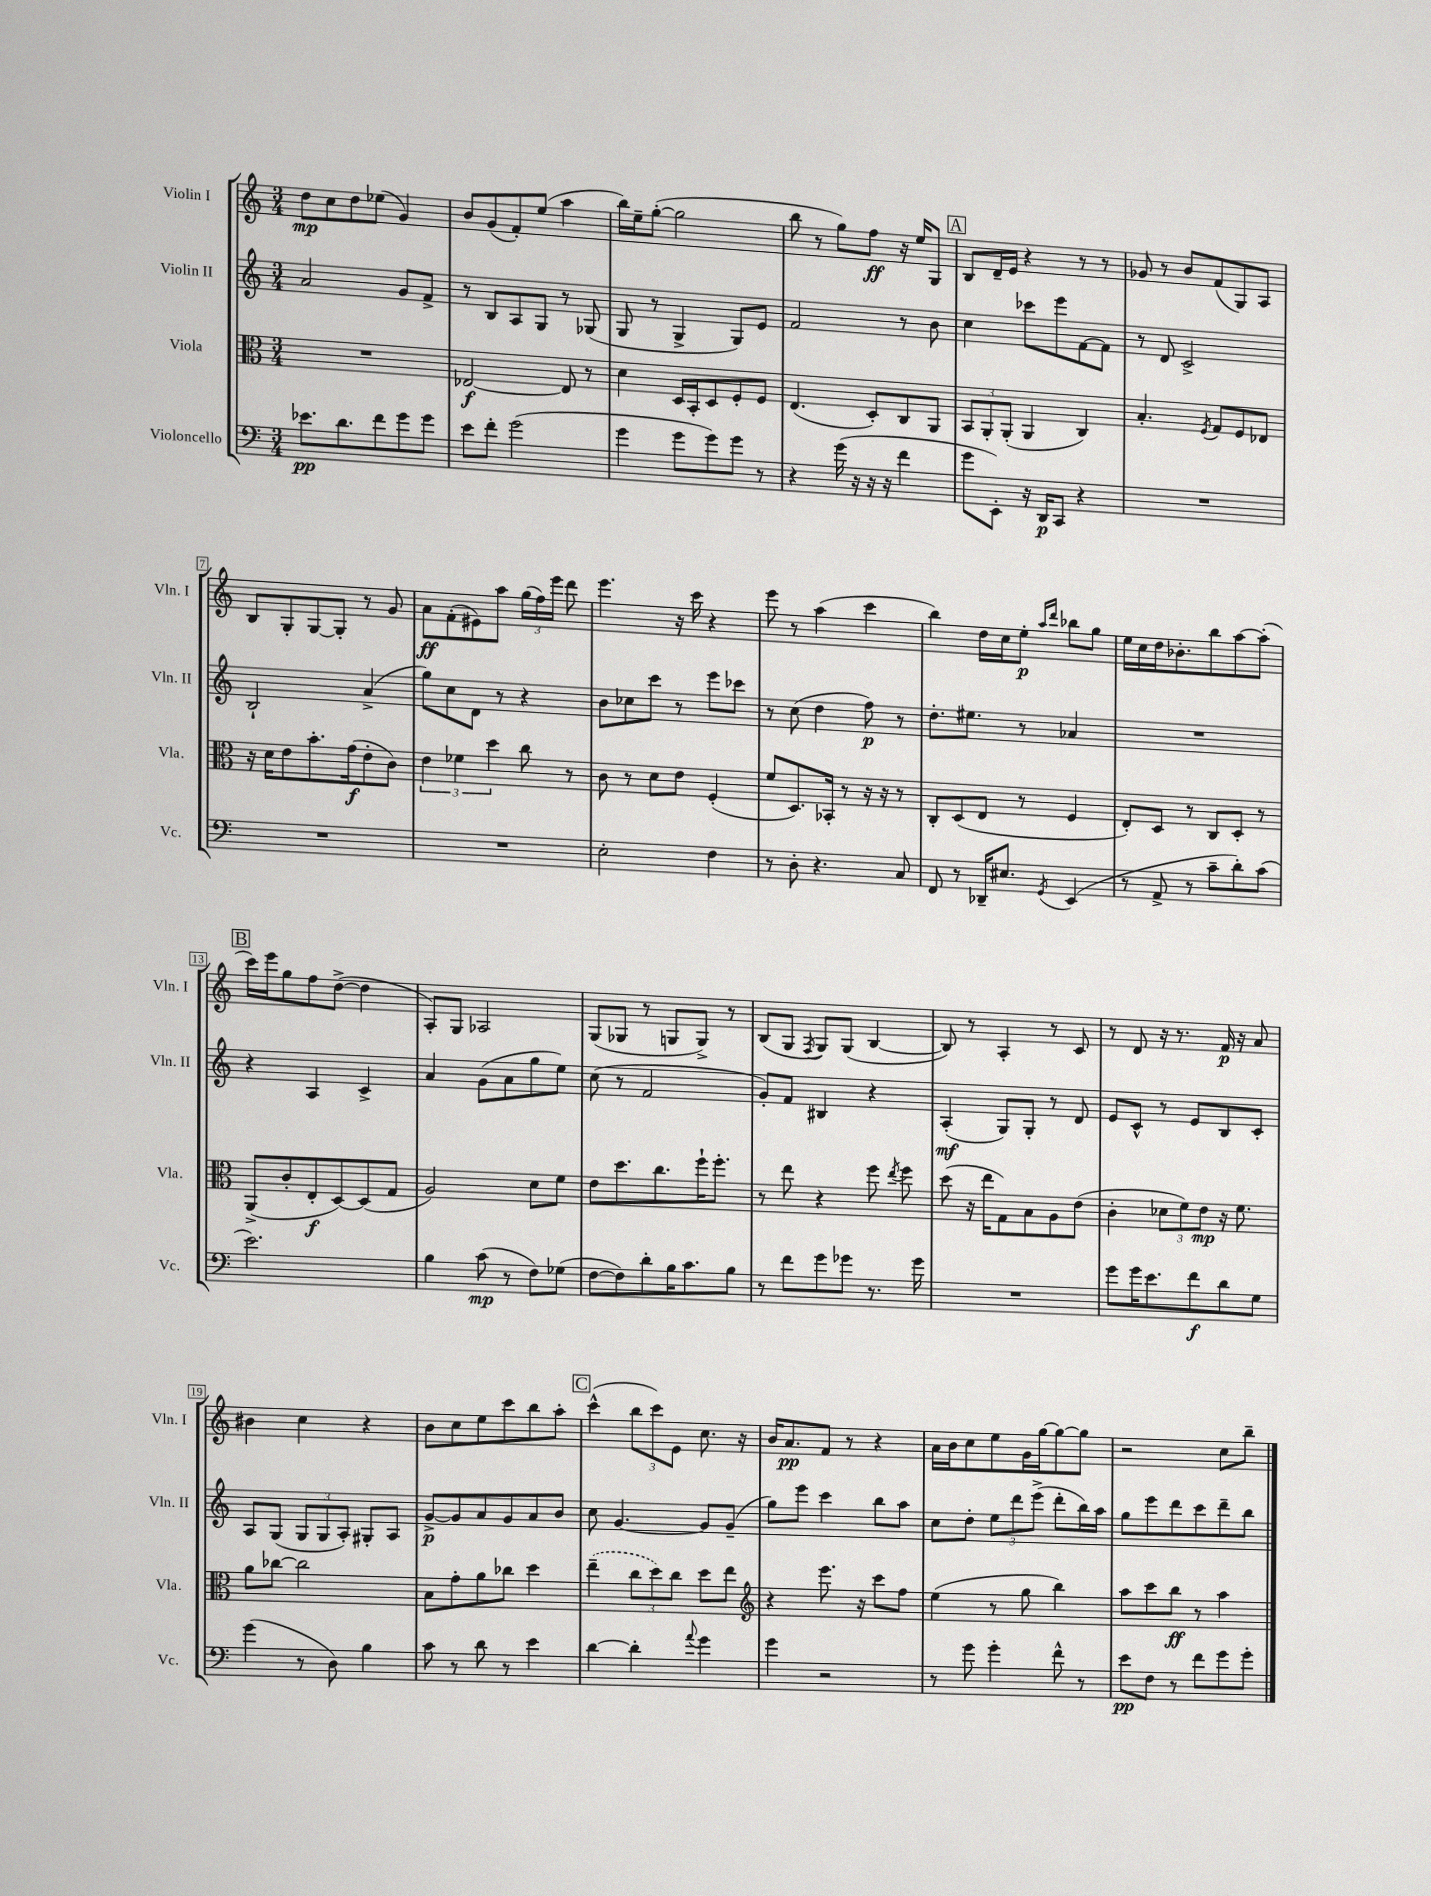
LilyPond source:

<<
\new StaffGroup <<
\new Staff = "s0" \with { instrumentName = "Violin I" shortInstrumentName = "Vln. I" } {
    \clef treble \key c \major \numericTimeSignature \time 3/4
    \autoBeamOff d''8[\mp c''8 d''8 ees''8]( g'4) |
    b'8[ g'8( f'8-.) e''8]( a''4 |
    b''16[) e''16-- g''8]~-.( g''2 |
    b''8 r8 g''8[) f''8]\ff r16 e''16[ g8] |
    \mark \markup { \box "A" } b8[ d'16-- e'16] r4 r8 r8 |
    ges'8 r8 b'8[ f'8( g8) a8] |
    b8[ g8-. g8~ g8]-. r8 g'8 |
    a'8[\ff f'8-.( eis'8) a''8] \tuplet 3/2 { g''16[( f''16) e'''16] } d'''8 |
    e'''4. r16 c'''16 r4 |
    e'''8 r8 a''4( c'''4 |
    b''4) d''16[ c''16 e''8]-.\p \grace { a''16[ d'''16] } bes''8[ g''8] |
    e''16[ c''16 d''16 bes'8.-. b''8 a''8~ a''8]-.( |
    \mark \markup { \box "B" } c'''16[) e'''16 g''8 f''8 d''8]~->( d''4 |
    a8[-.) g8] aes2 |
    g8[( ges8] r8 g8[ g8]->) r8 |
    b8[( g8] \acciaccatura { f8 } g8[) g8]( b4~ |
    b8) r8 a4-. r8 c'8 |
    r8 d'8 r16 r8. f'16\p r16 a'8 |
    bis'4 c''4 r4 |
    b'8[ c''8 e''8 c'''8 b''8 a''8]-. |
    \mark \markup { \box "C" } c'''4-^( \tuplet 3/2 { b''8[ c'''8) e'8] } c''8. r16 |
    b'16[ a'8.\pp f'8] r8 r4 |
    a'16[ b'16 c''8 e''8 g'16 g''16~ g''8~ g''8] |
    r2 c''8[ b''8]-- \bar "|." |
}
\new Staff = "s1" \with { instrumentName = "Violin II" shortInstrumentName = "Vln. II" } {
    \clef treble \key c \major \numericTimeSignature \time 3/4
    \autoBeamOff a'2 g'8[ f'8]-> |
    r8 b8[ a8 g8] r8 ges8( |
    g8 r8 g4-> g8[) e'8] |
    f'2 r8 b'8 |
    \mark \markup { \box "A" } c''4 ces'''8[ e'''8 f'8~ f'8] |
    r8 d'8 c'2-> |
    b2-! a'4->( |
    g''8[) c''8 d'8] r8 r4 |
    b'8[ ces''8 c'''8] r8 e'''8[ ces'''8] |
    r8 c''8( d''4 f''8\p) r8 |
    d''8.[-. eis''8.] r8 aes'4 |
    R2. |
    \mark \markup { \box "B" } r4 a4 c'4-> |
    a'4 g'8[( a'8 g''8 e''8]) |
    c''8( r8 f'2 |
    g'8[-.) f'8] bis4 r4 |
    a4-.\mf( g8[) g8]-. r8 d'8 |
    e'8[ c'8]-^ r8 e'8[ b8 c'8]-. |
    a8[ g8]( \tuplet 3/2 { g8[ g8 a8]-.) } gis8[-. a8] |
    g'8[~->\p g'8 a'8 g'8 a'8 b'8] |
    \mark \markup { \box "C" } c''8 g'4.~ g'8[ g'8]--( |
    g''8[) e'''8] c'''4 b''8[ a''8] |
    c''8[ d''8]-. \tuplet 3/2 { e''8[ d'''8 e'''8]->( } d'''8[-. b''16) a''16] |
    g''8[ e'''8 d'''8 c'''8 d'''8-- b''8] \bar "|." |
}
\new Staff = "s2" \with { instrumentName = "Viola" shortInstrumentName = "Vla." } {
    \clef alto \key c \major \numericTimeSignature \time 3/4
    \autoBeamOff R2. |
    ees2~\f ees8 r8 |
    d'4 d16[ b,16-. d8 f8-. f8] |
    e4.( d8[-.) c8 a,8] |
    \mark \markup { \box "A" } \tuplet 3/2 { b,8[ a,8-. a,8]-.( } a,4 c4) |
    b4.-. \acciaccatura { f8 } g8[ f8 ees8] |
    r16 d'16[ e'8 b'8.-. g'16\f( e'8-. c'8]) |
    \tuplet 3/2 { e'4 fes'4 d''4 } c''8 r8 |
    c'8 r8 d'8[ e'8] f4-.( |
    f'8[ d8.) bes,16]-. r8 r16 r16 r8 |
    c8[-. d8( e8] r8 f4 |
    e8[-.) d8] r8 c8[ d8]-. r8 |
    \mark \markup { \box "B" } a,8[->( c'8-. e8-.\f d8~) d8( g8] |
    a2) d'8[ f'8] |
    e'8[ d''8. c''8. f''16-! f''8.]-. |
    r8 e''8 r4 f''8 \acciaccatura { e''8 } f''8 |
    d''8( r16 e''16[ g8) b8 a8 e'8]( |
    c'4-. \tuplet 3/2 { des'8[ f'8) e'8]\mp } r16 f'8. |
    a'8[ ces''8]~ ces''2 |
    b8[ g'8-. a'8 ces''8] d''4 |
    \mark \markup { \box "C" } \once \slurDashed e''4--( \tuplet 3/2 { c''8[ d''8) c''8] } d''8[ e''8] |
    \clef treble r4 e'''8. r16 c'''8[ f''8] |
    e''4( r8 g''8 b''4) |
    a''8[ c'''8 b''8]\ff r8 a''4 \bar "|." |
}
\new Staff = "s3" \with { instrumentName = "Violoncello" shortInstrumentName = "Vc." } {
    \clef bass \key c \major \numericTimeSignature \time 3/4
    \autoBeamOff ees'8.[\pp d'8. f'8 g'8 g'8] |
    e'8[ f'8]-. g'2( |
    g'4 g'8[ g'8) g'8] r8 |
    r4 g'16( r16 r16 r16 f'4 |
    \mark \markup { \box "A" } g'8[ e,8]-.) r16 d,16[\p c,8] r4 |
    R2. |
    R2. |
    R2. |
    e2-. f4 |
    r8 d8-. r4. c8 |
    f,8 r8 des,16[-- eis8.] \acciaccatura { g,8 } e,4( |
    r8 a,8-> r8 c'8[-- d'8-.) c'8]( |
    \mark \markup { \box "B" } e'2.) |
    b4 c'8\mp( r8 f8[) ges8]( |
    f8[~ f8) d'8-. b16 c'8. b8] |
    r8 f'8[ g'8 ges'8] r8. ges'16 |
    R2. |
    g'8[ g'16 e'8. f'8\f d'8 g8] |
    g'4( r8 d8) b4 |
    c'8 r8 d'8 r8 e'4 |
    \mark \markup { \box "C" } d'4~ d'4-. \appoggiatura { a'8 } g'4 |
    g'4 r2 |
    r8 g'8 g'4-. f'8-^ r8 |
    e'8[\pp f8] r8 f'8[ g'8 g'8]-. \bar "|." |
}
>>
>>
\layout { \context { \Score \override BarNumber.stencil = #(make-stencil-boxer 0.1 0.3 ly:text-interface::print) } }
